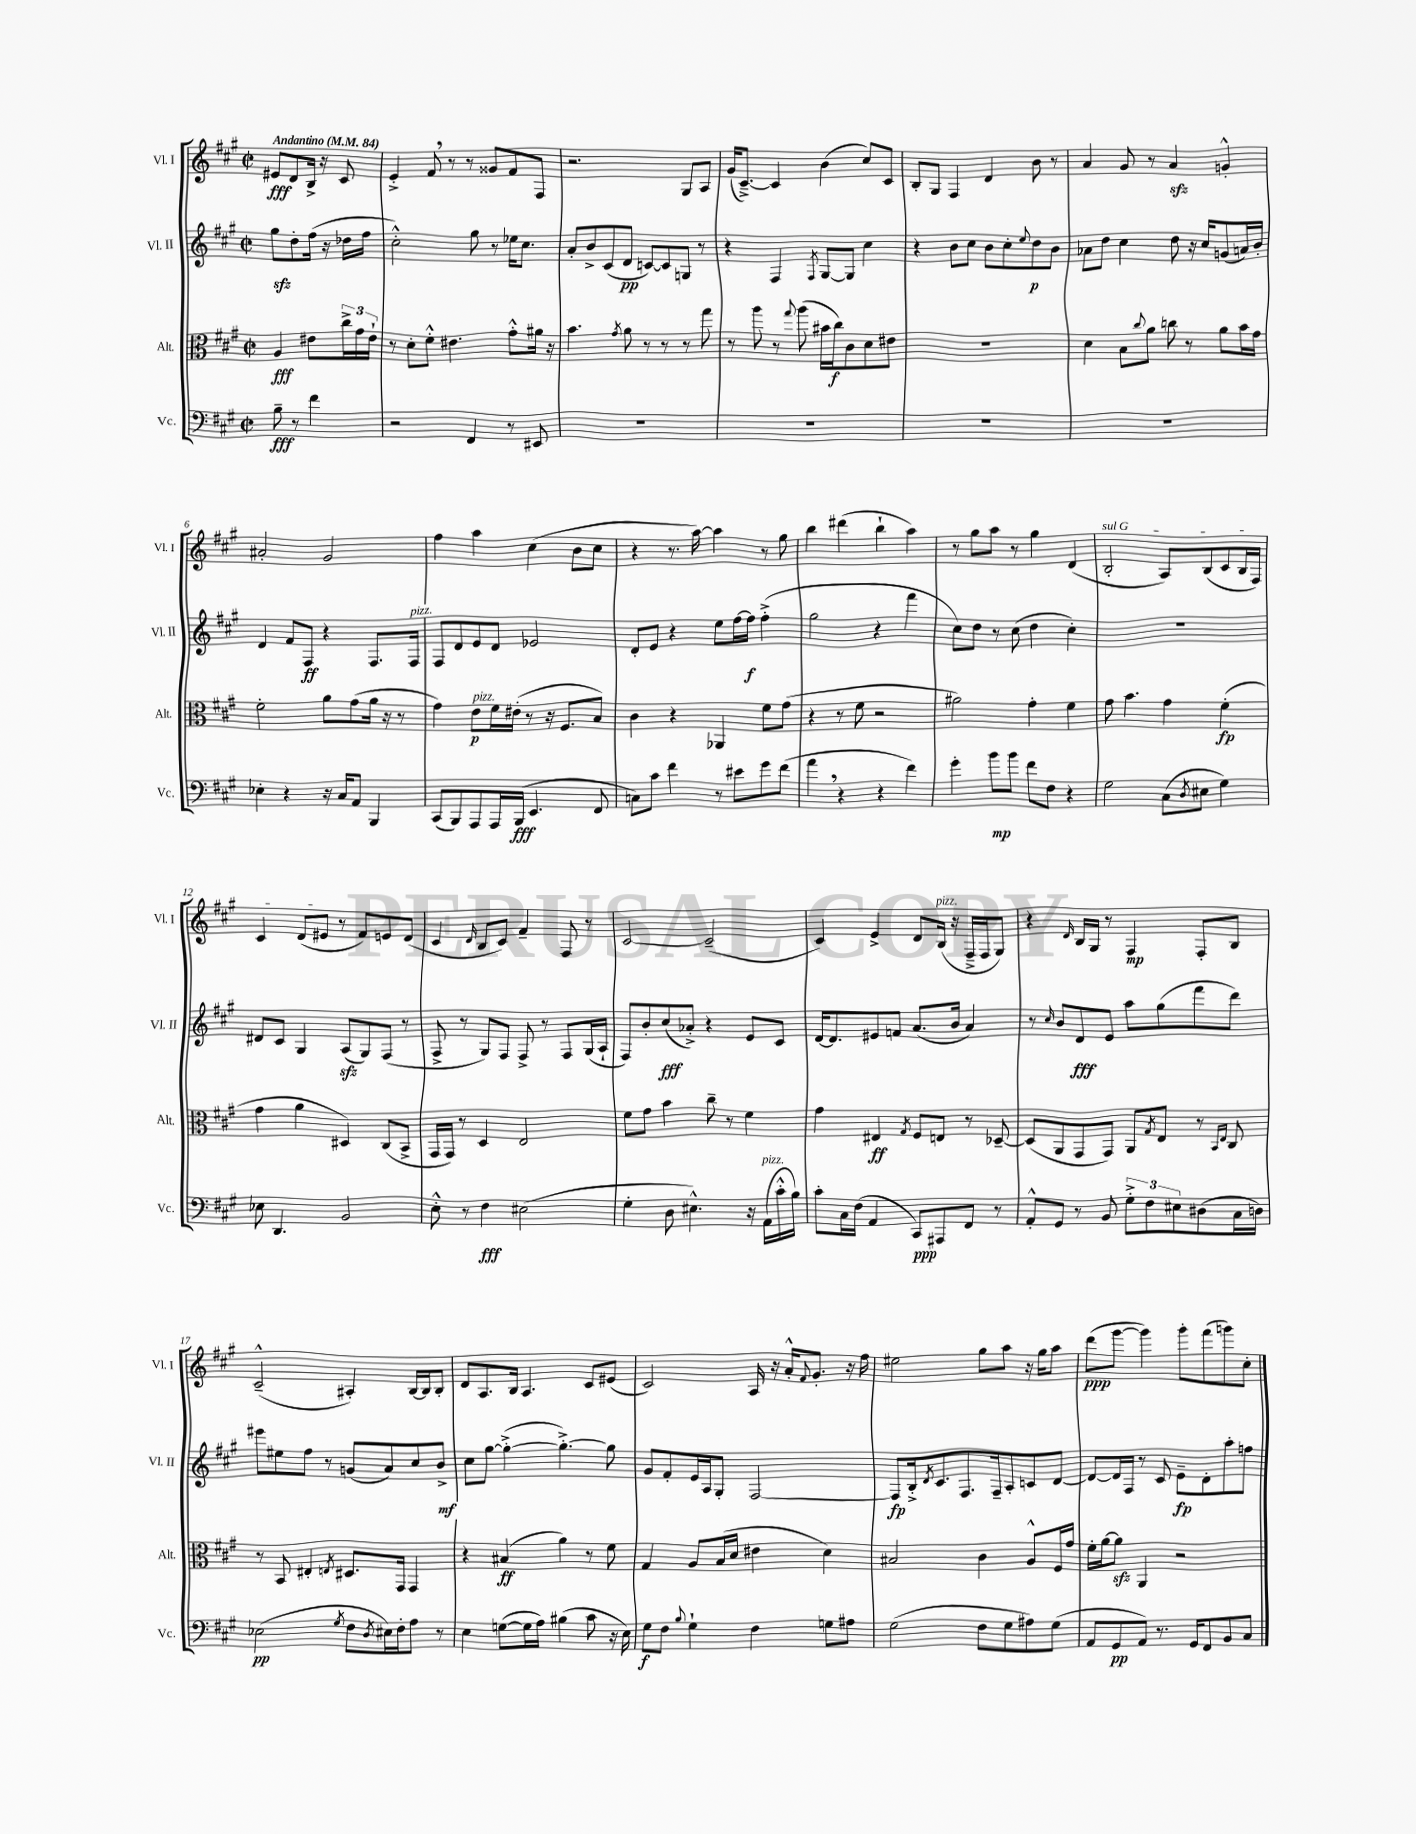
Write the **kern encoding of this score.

**kern	**kern	**kern	**kern
*staff4	*staff3	*staff2	*staff1
*clefF4	*clefC3	*clefG2	*clefG2
*k[f#c#g#]	*k[f#c#g#]	*k[f#c#g#]	*k[f#c#g#]
*M2/2	*M2/2	*M2/2	*M2/2
*met(c|)	*met(c|)	*met(c|)	*met(c|)
*MM84	*MM84	*MM84	*MM84
8B~	4A	8gg#	8e#
8r	.	8dd'	8d
4f#	8e#	(16ff#	16B^
.	.	16r	16r
.	24cc#^	16dd-	8c#
.	24g#	.	.
.	.	16ff#	.
.	24e#`	.	.
=	=	=	=
2r	8r	2cc#'^^)	4e'^
.	8d'	.	.
.	8f#'^^	.	8f#
.	4.e#	.	8r
4FF#	.	8gg#	8r
.	.	8r	8g##
8r	8g#'^^	16ee-	8f#
.	.	8.cc#	.
8EE#	16a#	.	8F#
.	16r	.	.
=	=	=	=
1r	4.b	8a'	2.r
.	.	8b^	.
.	.	(8c#	.
.	8qg#	.	.
.	8a	8d	.
.	8r	[8c)	.
.	8r	8c]	.
.	8r	8G	8G#
.	8gg#	8r	8A
=	=	=	=
1r	8r	4r	(16g#
.	.	.	[8.c#~^)
.	8aa	.	.
.	8r	4F#	4c#]
.	8qqgg#	.	.
.	(8aa	.	.
.	.	8qF#	.
.	16b#	[8G#	(4b
.	16cc#)	.	.
.	8c#	8G#]	.
.	8d	4cc#	8cc#)
.	8e#	.	8c#
=	=	=	=
1r	1r	4r	8B'
.	.	.	8G#
.	.	8b	4F#
.	.	8cc#	.
.	.	8b	4d
.	.	8cc#'	.
.	.	8qqee	.
.	.	8dd	8b
.	.	8b	8r
=	=	=	=
1r	4d	8a-	4a
.	.	8dd	.
.	8B	4cc#	8g#
.	8qqcc#	.	.
.	8a	.	8r
.	8cc	8dd	4a
.	8r	16r	.
.	.	16cc#	.
.	8a	(8g	4g'^^
.	16b	16a)	.
.	16g#	16b'	.
=	=	=	=
4E-'	2f#'	4d	2a#'
4r	.	8f#	.
.	.	8F#	.
16r	8a	4r	2g#
16C#	.	.	.
8AA	(8g#	.	.
4BBB	16a	8.F#	.
.	16r	.	.
.	8r	.	.
.	.	16F#	.
=	=	=	=
(8CC#	4g#)	8F#	4ff#
8BBB)	.	8d	.
8AAA	8e	8e	4aa
16AAA	16f#	8d	.
(16BBB	(16e#'	.	.
4.EE	8r	2e-	(4cc#
.	16r	.	.
.	8.F#	.	.
.	.	.	8b
8FF#	8B)	.	8cc#
=	=	=	=
8C)	4c#	8d'	4r
8c#	.	8e	.
4f#	4r	4r	8.r
.	.	.	[16aa)
8r	4AA-	8ee	4aa]
8e#	.	[16ff#	.
.	.	16ff#]	.
8g#	8f#	(4ff#'^	8r
(8f#	(8g#	.	8gg#
=	=	=	=
4a	4r	2gg#	4bb
4r	8r	.	(4ddd#
.	8f#	.	.
4r	2r	4r	4bb`
4f#)	.	4fff#	4aa)
=	=	=	=
4g#'	2a#)	8cc#)	8r
.	.	8dd	8gg#
8b	.	8r	8aa
8b	.	(8cc#	8r
8f#	4g#'	4dd	4gg#
8F#	.	.	.
4r	4f#	4cc#')	(4d
=	=	=	=
2G#	8g#	1r	2B'
.	4.b	.	.
(8C#	4g#	.	8A)
8qD	.	.	.
8E#	.	.	(8B
4G#)	(4f#'	.	8c#
.	.	.	16B
.	.	.	16F#)
=	=	=	=
8E-	4g#	8d#	4c#
4.DD	.	8c#	.
.	4a	4G#	(8d
.	.	.	8e#
2BB	4D#)	(8A	8r
.	.	8G#)	8f#)
.	(8C#	(8F#	8e
.	8BB^	8r	(8d
=	=	=	=
8E'^^	16GG#	8F#^	4c#
.	16GG#)	.	.
8r	8r	8r	.
.	.	.	16qqd
4F#	4D	8G#)	8B
.	.	8F#	8c#)
(2E#	2E	8F#^	4f#~
.	.	8r	.
.	.	8F#	8F#
.	.	(16G#	8r
.	.	16A`	.
=	=	=	=
4G#'	8f#	8F#)	[2c#
.	8g#	8b'	.
8D	4b	(8cc#	.
4.E#^^)	.	8a-'^)	.
.	8cc#~	4r	(2c#~]
.	8r	.	.
16r	4f#	8e	.
(16AA	.	.	.
16c#'^^	.	8c#	.
16B)	.	.	.
=	=	=	=
8c#'	4g#	[16d	4c#)
.	.	8.d]	.
16C#	.	.	.
(16F#	.	.	.
4AA	4E#	8e#	4e^
.	.	8f	.
.	8qG#	.	.
8CC#)	8F#	(8.a	8d
8AAA#	8E	.	(16B
.	.	16b	16r
8FF#	8r	4a)	16F#~^
.	.	.	16F#
8r	[8D-~	.	8G#)
=	=	=	=
8AA'^^	(8D-]	8r	4r
.	.	16qqcc#	.
8GG#	8AA	8b	.
.	.	.	16qqd
8r	8GG#	8d	16B
.	.	.	16G#
8BB	8GG#)	8e	8r
12G#'^	8AA	8aa	4F#
12F#	.	.	.
.	8qG#	.	.
.	8E	(8gg#	.
12E#	.	.	.
(8D#	8r	8fff#	8F#'
.	16qqBB	.	.
.	16qqE	.	.
16C#	8C#	8ddd)	8B
16D)	.	.	.
=	=	=	=
(2E-	8r	8eee#	(2c#~^^
.	8BB	8ee#	.
.	4E#'	8ff#	.
.	.	8r	.
8qG#	8qE	.	.
8F#	8.D#	(8g	4A#')
8qD	.	.	.
16E#)	.	8a)	.
16F#'	16GG#	.	.
8A	4GG#	8cc#	[16B
.	.	.	16B]
8r	.	8b^	8B'
=	=	=	=
4E	4r	8cc#	8d
.	.	[8gg#	8.A
([8G	(4B#	(4gg#'^_	.
.	.	.	16B
16G]	.	.	4.A
16A)	.	.	.
(4B#	4a)	4.gg#'^_)	.
8c#	8r	.	8c#
16r	8f#	8gg#]	(8e#
16E)	.	.	.
=	=	=	=
8G#	4G#	8g#	2c#)
8F#	.	8f#'	.
8qqB	.	.	.
4G#`	8A	16e	.
.	.	16A	.
.	(16B	8G#'	.
.	16d	.	.
4F#	4e#	[2F#	16A
.	.	.	16r
.	.	.	16a'^^
.	.	.	8qqf#
.	.	.	8.g#'
8G	4d)	.	.
8A#	.	.	16r
.	.	.	16ff#
=	=	=	=
(2G#	2B#	8F#]	2ee#
.	.	16B'^	.
.	.	8qd	.
.	.	8.c#	.
.	.	8.F#	.
8F#	4c#	.	8gg#
.	.	16F#~	.
8G#	.	8A'	8aa
8A#)	8A^^	8c	16r
.	.	.	16gg#
(8G#	16F#	[8d	8aa
.	16g#	.	.
=	=	=	=
8AA	16f#'	8d_	(8ddd
.	[16a	.	.
8GG#	8a]	16d]	[8ggg#
.	.	16F#	.
8AA)	4AA	8r	4ggg#])
8.r	.	8c#	.
.	2r	8e~	8ggg#'
16GG#	.	.	.
8FF#	.	8d'	(8fff#
8BB	.	8aa'	8ggg)
8C#	.	8ff	8cc#'
==	==	==	==
*-	*-	*-	*-
